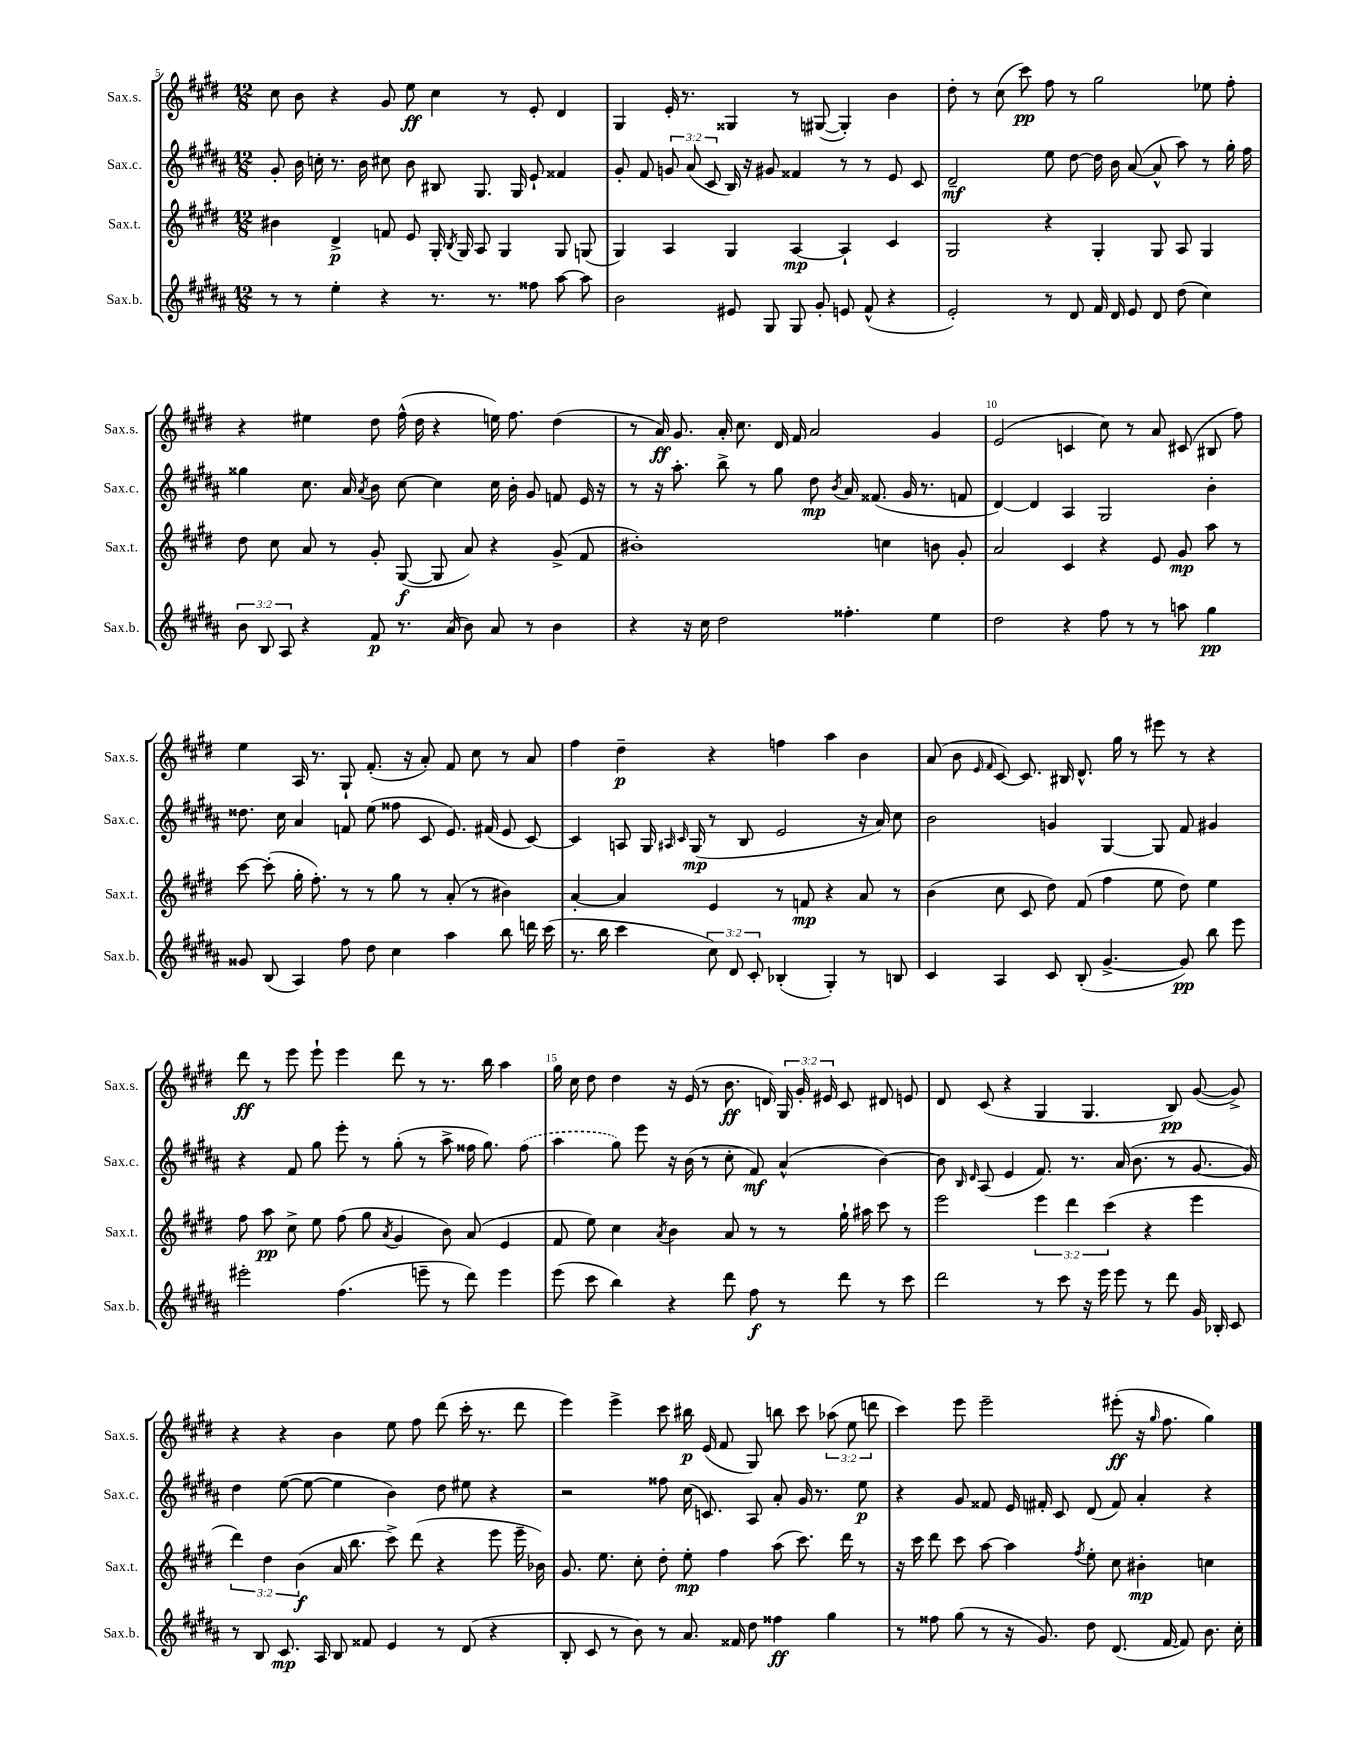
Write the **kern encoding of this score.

**kern	**dynam	**kern	**dynam	**kern	**dynam	**kern	**dynam
*part4	*part4	*part3	*part3	*part2	*part2	*part1	*part1
*staff4	*staff4	*staff3	*staff3	*staff2	*staff2	*staff1	*staff1
*I"Sax.b.	*	*I"Sax.t.	*	*I"Sax.c.	*	*I"Sax.s.	*
*I'Sax.b.	*	*I'Sax.t.	*	*I'Sax.c.	*	*I'Sax.s.	*
*clefG2	*	*clefG2	*	*clefG2	*	*clefG2	*
*k[f#c#g#d#a#]	*	*k[f#c#g#d#]	*	*k[f#c#g#d#a#]	*	*k[f#c#g#d#]	*
*M12/8	*	*M12/8	*	*M12/8	*	*M12/8	*
=5	=5	=5	=5	=5	=5	=5	=5
8r	.	4b#X\	.	8g#'/	.	8cc#\	.
8r	.	.	.	16b\	.	8b\	.
.	.	.	.	16ccn'\	.	.	.
4ee'\	.	4d#^/	p	8.r	.	4r	.
.	.	.	.	16b\	.	.	.
4r	.	8fn/	.	8cc#X\	.	8g#/	.
.	.	8e/	.	8b\	.	8ee\	ff
8.r	.	16G#'/	.	8B#X/	.	4cc#\	.
.	.	8qB/	.	.	.	.	.
.	.	16G#/	.	.	.	.	.
.	.	8A/	.	8.G#/	.	.	.
8.r	.	.	.	.	.	.	.
.	.	4G#/	.	.	.	8r	.
.	.	.	.	16G#/	.	.	.
8ff##X\	.	.	.	8e`/	.	8e'/	.
[8aa#\	.	8G#/	.	4f##X/	.	4d#/	.
8aa#\]	.	(8Gn/	.	.	.	.	.
=6	=6	=6	=6	=6	=6	=6	=6
2b\	.	4G#/)	.	8g#'/	.	4G#/	.
.	.	.	.	8f#/	.	.	.
.	.	4A/	.	12gn/	.	16e'/	.
.	.	.	.	.	.	8.r	.
.	.	.	.	(12a#/	.	.	.
.	.	.	.	12c#/	.	.	.
8e#X/	.	4G#/	.	16B/)	.	4G##X/	.
.	.	.	.	16r	.	.	.
8G#/	.	.	.	8g#X/	.	.	.
8G#/	.	[4A/	mp	4f##X/	.	8r	.
8g#'/	.	.	.	.	.	([8G#X/	.
8en/	.	4A`/]	.	8r	.	4G#'/])	.
(8f#^^/	.	.	.	8r	.	.	.
4r	.	4c#/	.	8e/	.	4b\	.
.	.	.	.	8c#/	.	.	.
=7	=7	=7	=7	=7	=7	=7	=7
2e'/)	.	2G#/	.	2d#~/	mf	8dd#'\	.
.	.	.	.	.	.	8r	.
.	.	.	.	.	.	(8cc#\	.
.	.	.	.	.	.	8ccc#\)	pp
8r	.	4r	.	8ee\	.	8ff#\	.
8d#/	.	.	.	[8dd#\	.	8r	.
16f#/	.	4G#'/	.	16dd#\]	.	2gg#\	.
16d#/	.	.	.	16b\	.	.	.
8e/	.	.	.	([8a#/	.	.	.
8d#/	.	8G#/	.	8a#^^/]	.	.	.
(8dd#\	.	8A/	.	8aa#\)	.	.	.
4cc#\)	.	4G#/	.	8r	.	8ee-X\	.
.	.	.	.	16gg#'\	.	8ff#'\	.
.	.	.	.	16ff#\	.	.	.
!!LO:LB:g=z
=8	=8	=8	=8	=8	=8	=8	=8
12b\	.	8dd#\	.	4gg##X\	.	4r	.
12B/	.	.	.	.	.	.	.
.	.	8cc#\	.	.	.	.	.
12A#/	.	.	.	.	.	.	.
4r	.	8a/	.	8.cc#\	.	4ee#X\	.
.	.	8r	.	.	.	.	.
.	.	.	.	16a#/	.	.	.
.	.	.	.	8qa#/	.	.	.
8f#/	p	8g#'/	.	8b\	.	8dd#\	.
8.r	.	([8G#/	f	[8cc#\	.	(16ff#^^\	.
.	.	.	.	.	.	16dd#\	.
.	.	8G#/]	.	4cc#\]	.	4r	.
(16a#/	.	.	.	.	.	.	.
8b\)	.	8a/)	.	.	.	.	.
8a#/	.	4r	.	16cc#\	.	16een\)	.
.	.	.	.	16b'\	.	8.ff#\	.
8r	.	.	.	8g#/	.	.	.
4b\	.	(8g#^/	.	8fn/	.	(4dd#\	.
.	.	8f#/	.	16e/	.	.	.
.	.	.	.	16r	.	.	.
=9	=9	=9	=9	=9	=9	=9	=9
4r	.	1b#X')	.	8r	.	8r	.
.	.	.	.	16r	.	16a/)	ff
.	.	.	.	8.aa#'\	.	8.g#/	.
16r	.	.	.	.	.	.	.
16cc#\	.	.	.	.	.	.	.
2dd#\	.	.	.	8bb^\	.	16a'/	.
.	.	.	.	.	.	8.cc#\	.
.	.	.	.	8r	.	.	.
.	.	.	.	8gg#\	.	16d#/	.
.	.	.	.	.	.	16f#/	.
.	.	.	.	8dd#\	mp	2a/	.
.	.	.	.	8qb/	.	.	.
4.ff##X'\	.	.	.	16a#/	.	.	.
.	.	.	.	(8.f##X/	.	.	.
.	.	4ccn\	.	.	.	.	.
.	.	.	.	16g#/	.	.	.
.	.	.	.	8.r	.	.	.
4ee\	.	8bn\	.	.	.	4g#/	.
.	.	8g#'/	.	8fn/	.	.	.
=10	=10	=10	=10	=10	=10	=10	=10
2dd#\	.	2a/	.	[4d#/)	.	(2e/	.
.	.	.	.	4d#/]	.	.	.
4r	.	4c#/	.	4A#/	.	4cn/	.
8ff#\	.	4r	.	2G#/	.	8cc#\)	.
8r	.	.	.	.	.	8r	.
8r	.	8e/	.	.	.	8a/	.
8aan\	.	8g#/	mp	.	.	(8c#X/	.
4gg#\	pp	8aa\	.	4b'\	.	8B#X/	.
.	.	8r	.	.	.	8ff#\)	.
!!LO:LB:g=z
=11	=11	=11	=11	=11	=11	=11	=11
8g##X/	.	[8ccc#\	.	8.dd##X\	.	4ee\	.
(8B/	.	(8ccc#'\]	.	.	.	.	.
.	.	.	.	16cc#\	.	.	.
4A#/)	.	16gg#'\	.	4a#/	.	16A/	.
.	.	8.ff#'\)	.	.	.	8.r	.
8ff#\	.	8r	.	8fn/	.	8G#`/	.
8dd#\	.	8r	.	(8ee\	.	(8.f#'/	.
4cc#\	.	8gg#\	.	8ff##X\	.	.	.
.	.	.	.	.	.	16r	.
.	.	8r	.	8c#/	.	8a'/)	.
4aa#\	.	(8a'/	.	8.e/)	.	8f#/	.
.	.	8r	.	.	.	8cc#\	.
.	.	.	.	(16f#X/	.	.	.
8bb\	.	4b#X\)	.	8e/	.	8r	.
16dddn\	.	.	.	[8c#/)	.	8a/	.
(16ccc#\	.	.	.	.	.	.	.
=12	=12	=12	=12	=12	=12	=12	=12
8.r	.	[4a'/	.	4c#/]	.	4ff#\	.
16bb\	.	.	.	.	.	.	.
4ccc#\	.	4a/]	.	8An/	.	4dd#~\	p
.	.	.	.	16G#/	.	.	.
.	.	.	.	16qqA#X/	.	.	.
.	.	.	.	16qqc#/	.	.	.
.	.	.	.	(16G#/	mp	.	.
12cc#\)	.	4e/	.	8r	.	4r	.
12d#/	.	.	.	.	.	.	.
.	.	.	.	8B/	.	.	.
12c#'/	.	.	.	.	.	.	.
(4B-X'/	.	8r	.	2e/	.	4ffn\	.
.	.	8fn/	mp	.	.	.	.
4G#'/)	.	4r	.	.	.	4aa\	.
8r	.	8a/	.	16r	.	4b\	.
.	.	.	.	16a#/)	.	.	.
8Bn/	.	8r	.	8cc#\	.	.	.
=13	=13	=13	=13	=13	=13	=13	=13
4c#/	.	(4b\	.	2b\	.	(8a/	.
.	.	.	.	.	.	8b\	.
.	.	.	.	.	.	16qqe/	.
.	.	.	.	.	.	16qqf#/	.
4A#/	.	8cc#\	.	.	.	[8c#/)	.
.	.	8c#/	.	.	.	8.c#/]	.
8c#/	.	8dd#\)	.	4gn/	.	.	.
.	.	.	.	.	.	16B#X/	.
(8B'/	.	(8f#/	.	.	.	8.d#^^/	.
[4.g#^/	.	4ff#\	.	[4G#/	.	.	.
.	.	.	.	.	.	16gg#\	.
.	.	.	.	.	.	8r	.
.	.	8ee\	.	8G#/]	.	8eee#X\	.
8g#/])	pp	8dd#\)	.	8f#/	.	8r	.
8bb\	.	4ee\	.	4g#X/	.	4r	.
8eee\	.	.	.	.	.	.	.
!!LO:LB:g=z
=14	=14	=14	=14	=14	=14	=14	=14
2eee#X'\	.	8ff#\	.	4r	.	8ddd#\	ff
.	.	8aa\	pp	.	.	8r	.
.	.	8cc#^\	.	8f#/	.	8eee\	.
.	.	8ee\	.	8gg#\	.	8eee`\	.
(4.ff#\	.	(8ff#\	.	8eee'\	.	4eee\	.
.	.	8gg#\	.	8r	.	.	.
.	.	8qa/	.	.	.	.	.
.	.	4g#/	.	(8gg#'\	.	8ddd#\	.
8eeen~\	.	.	.	8r	.	8r	.
8r	.	8b\)	.	8aa#^\	.	8.r	.
8ddd#\)	.	(8a/	.	16ff##X\	.	.	.
.	.	.	.	8.gg#\)	.	16bb\	.
4eee\	.	4e/	.	.	.	4aa\	.
.	.	.	.	(8ff##\	.	.	.
=15	=15	=15	=15	=15	=15	=15	=15
(8eee\	.	8f#/	.	4aa#\	.	16gg#\	.
.	.	.	.	.	.	16cc#\	.
8ccc#\	.	8ee\)	.	.	.	8dd#\	.
4bb\)	.	4cc#\	.	8gg#\)	.	4dd#\	.
.	.	.	.	8eee\	.	.	.
.	.	8qa/	.	.	.	.	.
4r	.	4b\	.	16r	.	16r	.
.	.	.	.	(16b\	.	(16e/	.
.	.	.	.	8r	.	8r	.
8ddd#\	.	8a/	.	8cc#'\	.	8.b\	ff
8ff#\	f	8r	.	8f#/)	mf	.	.
.	.	.	.	.	.	16dn/)	.
8r	.	8r	.	(4a#^^/	.	24G#/	.
.	.	.	.	.	.	24g#'/	.
.	.	.	.	.	.	24e#X/	.
8ddd#\	.	16gg#`\	.	.	.	8c#/	.
.	.	16aa#X\	.	.	.	.	.
8r	.	8ccc#\	.	[4b\)	.	8d#X/	.
8ccc#\	.	8r	.	.	.	8en/	.
=16	=16	=16	=16	=16	=16	=16	=16
2ddd#\	.	2eee\	.	8b\]	.	8d#/	.
.	.	.	.	16qqB/	.	.	.
.	.	.	.	16qqd#/	.	.	.
.	.	.	.	(8A#/	.	(8c#/	.
.	.	.	.	4e/	.	4r	.
8r	.	6eee\	.	8.f#/)	.	4G#/	.
8ccc#\	.	.	.	.	.	.	.
.	.	6ddd#\	.	.	.	.	.
.	.	.	.	8.r	.	.	.
16r	.	.	.	.	.	4.G#/	.
16eee\	.	.	.	.	.	.	.
.	.	(6ccc#\	.	.	.	.	.
8eee\	.	.	.	(16a#/	.	.	.
.	.	.	.	8.b\	.	.	.
8r	.	4r	.	.	.	.	.
8ddd#\	.	.	.	8r	.	8B/)	pp
16g#/	.	4eee\	.	[8.g#/	.	([8g#/	.
16B-X'/	.	.	.	.	.	.	.
8c#/	.	.	.	.	.	8g#^/])	.
.	.	.	.	16g#/])	.	.	.
!!LO:LB:g=z
=17	=17	=17	=17	=17	=17	=17	=17
8r	.	6ddd#\)	.	4dd#\	.	4r	.
8B/	.	.	.	.	.	.	.
.	.	6dd#\	.	.	.	.	.
8.c#/	mp	.	.	([8ee\	.	4r	.
.	.	(6b\	f	.	.	.	.
.	.	.	.	8ee\_	.	.	.
16A#/	.	.	.	.	.	.	.
8B/	.	16a/	.	4ee\]	.	4b\	.
.	.	8.bb\	.	.	.	.	.
8f##X/	.	.	.	.	.	.	.
4e/	.	8ccc#^\)	.	4b\)	.	8ee\	.
.	.	(8ddd#\	.	.	.	8ff#\	.
8r	.	4r	.	8dd#\	.	(8ddd#\	.
(8d#/	.	.	.	8ee#X\	.	16ccc#'\	.
.	.	.	.	.	.	8.r	.
4r	.	8eee\	.	4r	.	.	.
.	.	16eee~\	.	.	.	8ddd#\	.
.	.	16b-X\)	.	.	.	.	.
=18	=18	=18	=18	=18	=18	=18	=18
8B'/	.	8.g#/	.	2r	.	4eee\)	.
8c#/	.	.	.	.	.	.	.
.	.	8.ee\	.	.	.	.	.
8r	.	.	.	.	.	4eee^\	.
8b\)	.	8cc#'\	.	.	.	.	.
8r	.	8dd#'\	.	8ff##X\	.	8ccc#\	.
8.a#/	.	8ee'\	mp	(16cc#\	.	16bb#X\	p
.	.	.	.	8.cn/)	.	(16e/	.
.	.	4ff#\	.	.	.	8f#/	.
16f##X/	.	.	.	.	.	.	.
8dd#\	.	.	.	8A#/	.	8G#/)	.
4ff##X\	ff	(8aa\	.	8a#'/	.	8bbn\	.
.	.	8.ccc#\)	.	16g#/	.	8ccc#\	.
.	.	.	.	8.r	.	.	.
4gg#\	.	.	.	.	.	(12aa-X\	.
.	.	16ddd#\	.	.	.	.	.
.	.	.	.	.	.	12ee\	.
.	.	8r	.	8ee\	p	.	.
.	.	.	.	.	.	12dddn\	.
=19	=19	=19	=19	=19	=19	=19	=19
8r	.	16r	.	4r	.	4ccc#\)	.
.	.	16ccc#\	.	.	.	.	.
8ff##X\	.	8ddd#\	.	.	.	.	.
(8gg#\	.	8ccc#\	.	8g#/	.	8eee\	.
8r	.	[8aa\	.	8f##X/	.	2eee~\	.
16r	.	4aa\]	.	16e/	.	.	.
8.g#/)	.	.	.	16f#X'/	.	.	.
.	.	.	.	8c#/	.	.	.
.	.	8qff#/	.	.	.	.	.
8dd#\	.	8ee'\	.	(8d#/	.	.	.
(8.d#/	.	8cc#\	.	8f#/)	.	(8eee#X'\	ff
.	.	4b#X'\	mp	4a#'/	.	16r	.
.	.	.	.	.	.	16qqgg#/	.
[16f#/	.	.	.	.	.	8.ff#\	.
8f#/])	.	.	.	.	.	.	.
8.b\	.	4ccn\	.	4r	.	4gg#\)	.
16cc#'\	.	.	.	.	.	.	.
==	==	==	==	==	==	==	==
*-	*-	*-	*-	*-	*-	*-	*-
